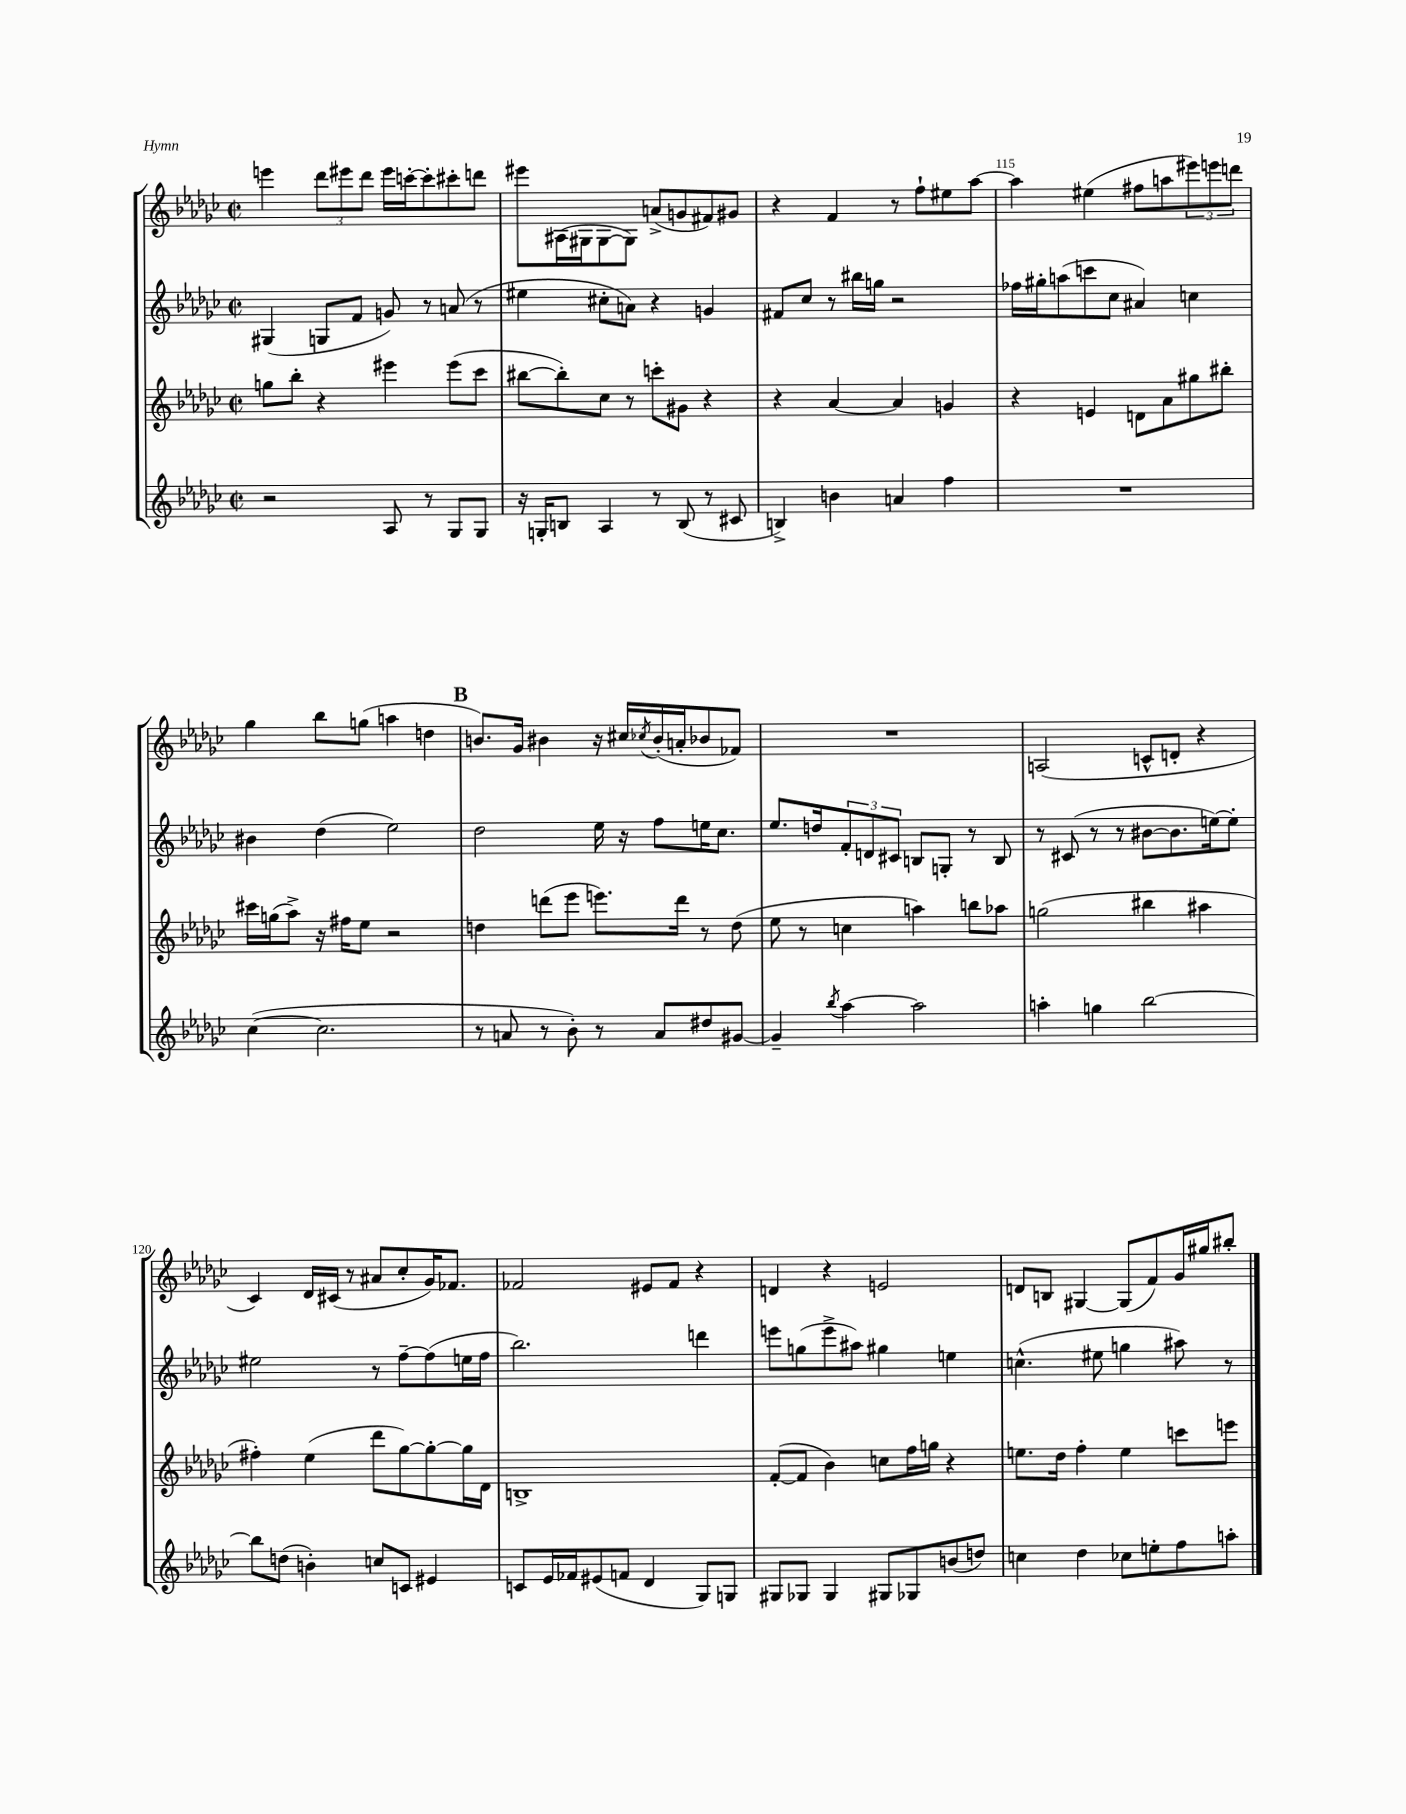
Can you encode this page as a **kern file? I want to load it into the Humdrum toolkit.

**kern	**kern	**kern	**kern
*part4	*part3	*part2	*part1
*staff4	*staff3	*staff2	*staff1
*clefG2	*clefG2	*clefG2	*clefG2
*k[b-e-a-d-g-c-]	*k[b-e-a-d-g-c-]	*k[b-e-a-d-g-c-]	*k[b-e-a-d-g-c-]
*M2/2	*M2/2	*M2/2	*M2/2
*met(c|)	*met(c|)	*met(c|)	*met(c|)
=112	=112	=112	=112
2r	8ggn\L	(4G#X/	4eeen\
.	8bb-'\J	.	.
.	4r	8Gn/L	12ddd-\L
.	.	.	12eee#X\
.	.	8f/J	.
.	.	.	12ddd-\J
8A-/	4eee#X\	8gn/)	16eee#\LL
.	.	.	[16cccn'\J
8r	.	8r	8ccc'\]
8G-/L	(8eee#\L	(8an/	8ccc#X'\
8G-/J	8ccc-\J	8r	8dddn\J
=113	=113	=113	=113
16r	[8bb#X\L	4ee#X\	8eee#X\L
16Gn'/KL	.	.	.
8Bn/J	8bb#'\])	.	(16A#X\L
.	.	.	16G#X\J
4A-/	8cc-\J	8cc#X'\L	[8G#\
.	8r	8an\J)	8G#\J])
8r	8cccn'\L	4r	(8an^/L
(8B/	8g#X\J	.	8gn/
8r	4r	4gn/	8f#X/)
8c#X/	.	.	8g#X/J
=114	=114	=114	=114
4Bn^/)	4r	8f#X/L	4r
.	.	8cc-/J	.
4bn\	[4a-/	8r	4f/
.	.	16bb#X\LL	.
.	.	16ggn\JJ	.
4an/	4a-/]	2r	8r
.	.	.	8ff`\L
4ff\	4gn/	.	8ee#X\
.	.	.	[8aa-\J
=115	=115	=115	=115
1r	4r	16ff-X\LL	4aa-\]
.	.	16gg#X'\J	.
.	.	(8aan\	.
.	4en/	8cccn\	(4ee#X\
.	.	8cc-\J	.
.	8dn\L	4a#X/)	8ff#X\L
.	8a-\	.	8aan\
.	8gg#X\	4ccn\	12eee#X\)
.	.	.	12eeen\
.	8bb#X'\J	.	.
.	.	.	12dddn\J
!!LO:LB:g=z
=116	=116	=116	=116
([4cc-\	16ccc#X\LL	4b#X\	4gg-\
.	(16ggn\J	.	.
.	8aa-^\J)	.	.
2.cc-\]	16r	(4dd-\	8bb-\L
.	16ff#X\KL	.	.
.	8ee-\J	.	(8ggn\J
.	2r	2ee-\)	4aan\
.	.	.	4ddn\
!!LO:REH:place=s1:t=B
=117	=117	=117	=117
8r	4ddn\	2dd-\	8.bn/L)
8an/	.	.	.
.	.	.	16g-/Jk
8r	(8dddn\L	.	4b#X\
8b-'\)	8eee-\J	.	.
8r	8.eeen\L)	16ee-\	16r
.	.	16r	16cc#X/LL
.	.	.	8qcc-X/
8a/L	.	8ff\L	(16b#'/
.	16ddd\Jk	.	16an'/J
8dd#X/	8r	16een\K	8b-X/
.	.	8.cc-\J	.
[8g#X/J	(8dd\	.	8f-X/J)
=118	=118	=118	=118
4g#~/]	8ee-\	8.ee-/L	1r
.	8r	.	.
.	.	16ddn/k	.
8qbb-/	.	.	.
[4aa-\	4ccn\	12f'/	.
.	.	12dn/	.
.	.	12c#X/J	.
2aa-\]	4aan\)	8Bn/L	.
.	.	8Gn'/J	.
.	8bbn\L	8r	.
.	8aa-X\J	8B/	.
=119	=119	=119	=119
4aan'\	(2ggn\	8r	(2An/
.	.	(8c#X/	.
4ggn\	.	8r	.
.	.	8r	.
[2bb-\	4bb#X\	[8b#X\L	8cn^^/L
.	.	8.b#\]	8dn'/J
.	4aa#X\	.	4r
.	.	[16een\k)	.
.	.	8ee'\J]	.
!!LO:LB:g=z
=120	=120	=120	=120
8bb-\L]	4ff#X'\)	2ee#X\	4c-/)
(8ddn\J	.	.	.
4bn'\)	(4ee-\	.	16d-/LL
.	.	.	(16c#X/JJ
.	.	.	8r
8ccn/L	8ddd-\L	8r	8a#X/L
8cn/J	[8gg-\)	[8ff~\L	8cc-'/
4e#X/	8gg-'\_	(8ff\]	16g-/K)
.	.	.	8.f-X/J
.	16gg-\L]	16een\L	.
.	16d-\JJ	16ff\JJ	.
=121	=121	=121	=121
8cn/L	1Bn^	2.bb-\)	2f-X/
16e-/L	.	.	.
16f-X/J	.	.	.
(8e#X/	.	.	.
8fn/J	.	.	.
4d-/	.	.	8e#X/L
.	.	.	8f-/J
8G-/L)	.	4dddn\	4r
8Gn/J	.	.	.
=122	=122	=122	=122
8G#X/L	([8f'/L	8eeen\L	4dn/
8G-X/J	8f/J]	(8ggn\	.
4G-/	4b-\)	8eee^\	4r
.	.	8aa#X\J)	.
8G#X/L	8ccn\L	4gg#X\	2en/
8G-X/	16ff\L	.	.
.	16ggn\JJ	.	.
(8bn/	4r	4een\	.
8ddn/J)	.	.	.
=123	=123	=123	=123
4ccn\	8.een\L	(4.ccn^^\	8dn/L
.	.	.	8Bn/J
.	16dd-\Jk	.	.
4dd-\	4ff'\	.	[4G#X/
.	.	8ee#X\	.
8cc-X\L	4ee\	4ggn\	(8G#/L]
8een'\	.	.	8f/)
8ff\	8cccn\L	8aa#X\)	16g-/L
.	.	.	16gg#X/J
8aan'\J	8eeen\J	8r	8bb#X'/J
==	==	==	==
*-	*-	*-	*-
